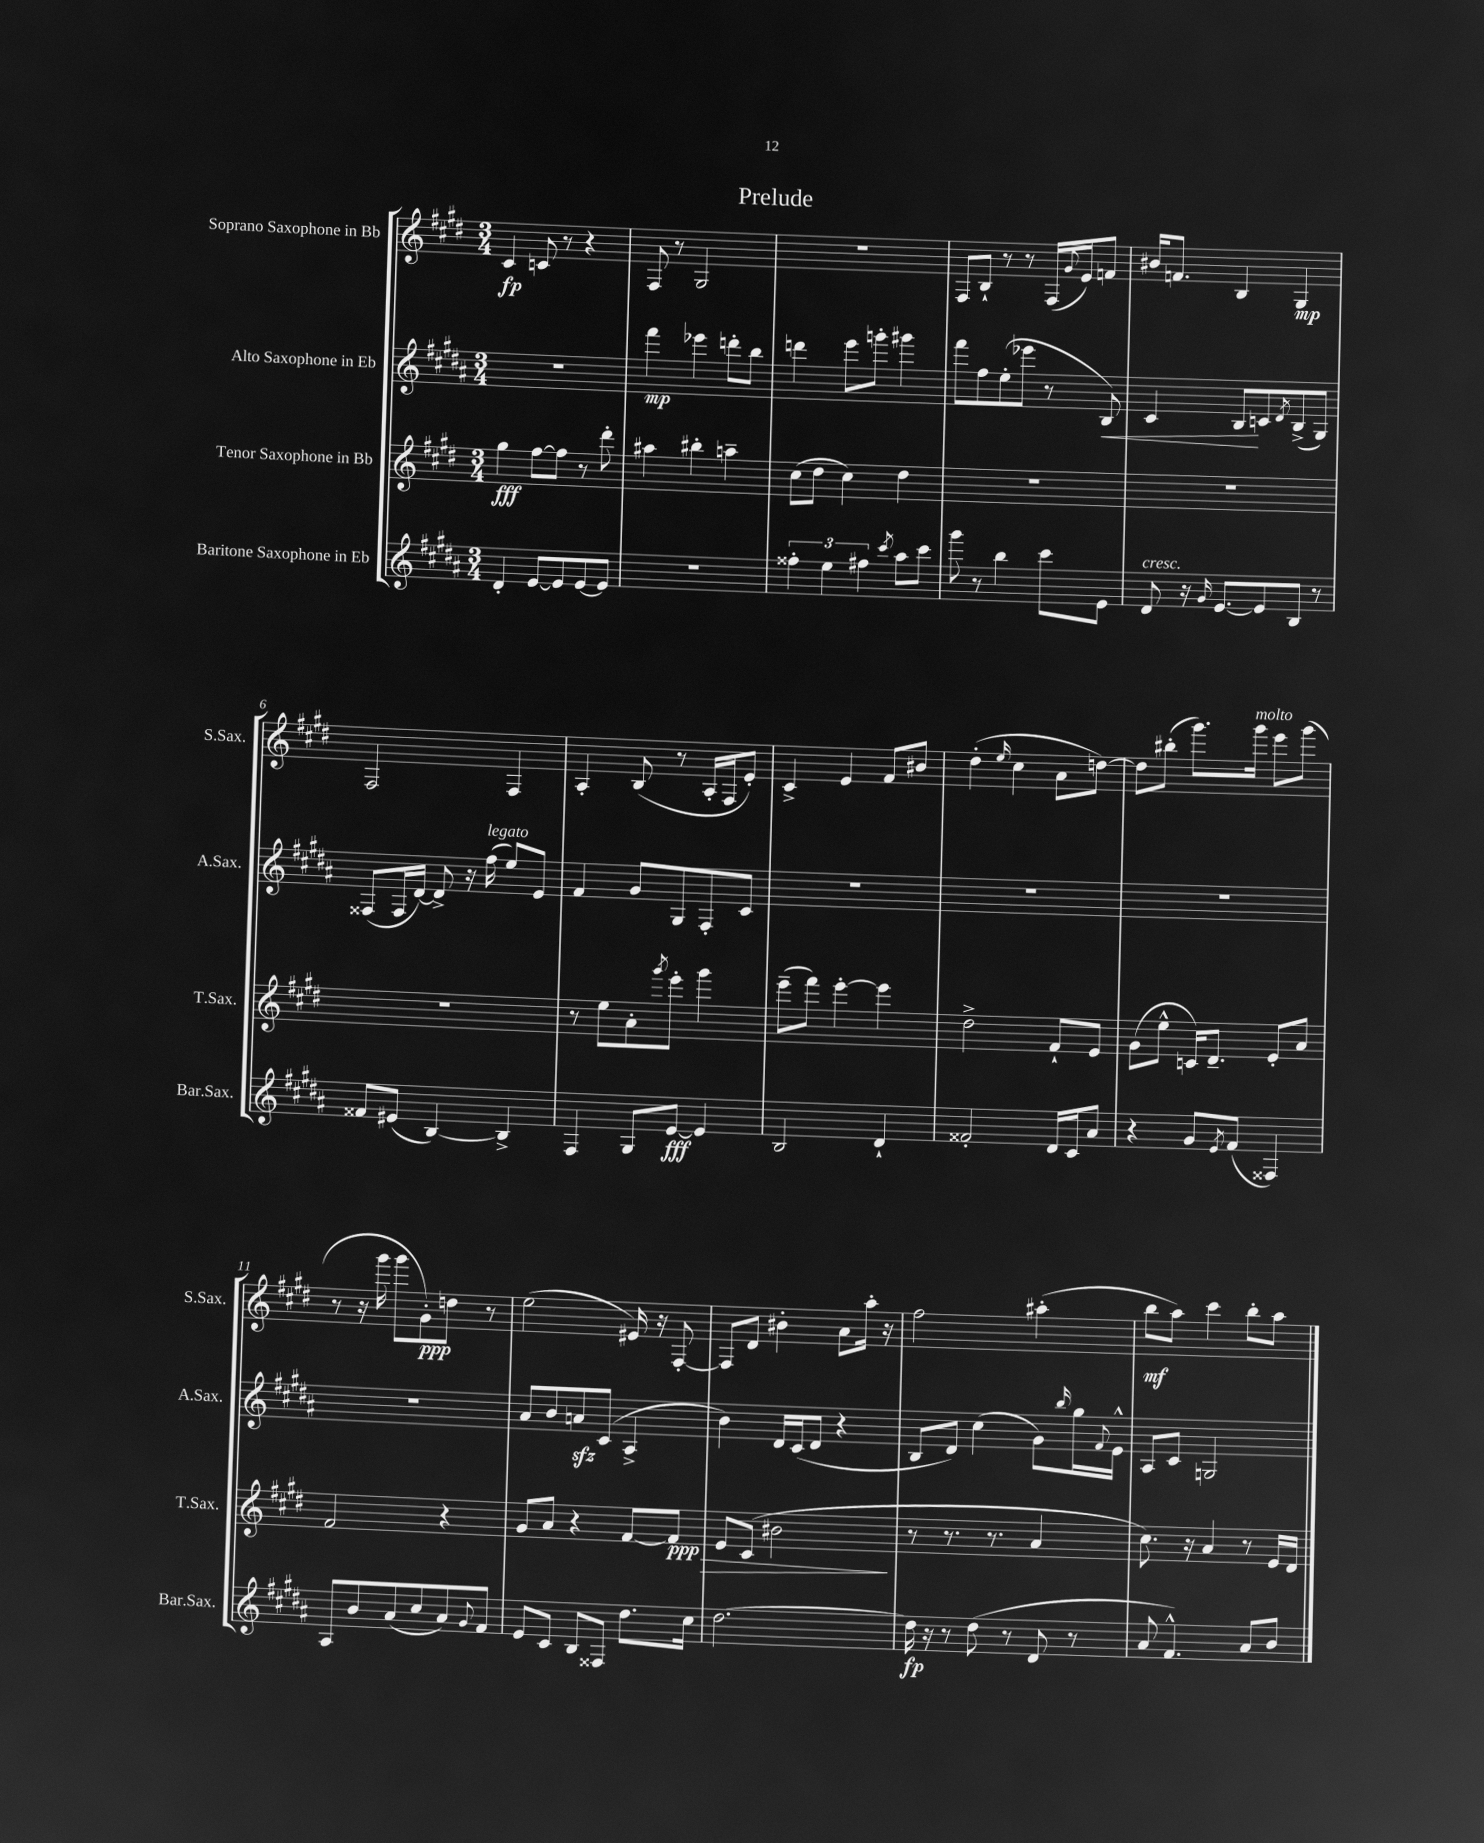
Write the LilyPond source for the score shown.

\header { title = "Prelude" }
<<
\new StaffGroup <<
\new Staff = "s0" \with { instrumentName = "Soprano Saxophone in Bb" shortInstrumentName = "S.Sax." } {
    \clef treble \key e \major \numericTimeSignature \time 3/4
    cis'4\fp c'8 r8 r4 |
    fis8 r8 gis2 |
    R2. |
    fis8 b8-! r8 r8 fis16( \appoggiatura { gis'8 } e'16) f'8 |
    bis'16 f'8. b4 gis4\mp |
    fis2 fis4 |
    a4-. b8( r8 a16-. fis16 e'8-.) |
    cis'4-> e'4 fis'8 bis'8 |
    dis''4-.( \grace { e''16 } cis''4 a'8 d''8~) |
    d''8 bis''8-.( gis'''8.) gis'''16^\markup { \italic "molto" } e'''8 gis'''8( |
    r8 r16 gis'''16 gis'''8 gis'8-.\ppp) d''8 r8 |
    e''2( eis'16) r16 fis8~-. |
    fis8 dis'8 bis'4-. a'8 a''16-. r16 |
    fis''2 ais''4-.( |
    b''8\mf a''8) cis'''4 b''8-. a''8 \bar "|." |
}
\new Staff = "s1" \with { instrumentName = "Alto Saxophone in Eb" shortInstrumentName = "A.Sax." } {
    \clef treble \key b \major \numericTimeSignature \time 3/4
    R2. |
    fis'''4\mp ees'''4 d'''8-. b''8 |
    d'''4 e'''8 g'''8-. gis'''4 |
    fis'''8 fis''8 e''8-.( ees'''8 r8 b8\<) |
    cis'4 b8\! c'8 \acciaccatura { dis'8 } b8->( gis8) |
    fisis8( fisis16 dis'16~) dis'8-> r16 fis''16^\markup { \italic "legato" }( e''8) e'8 |
    fis'4 gis'8 gis8 fis8-. cis'8 |
    R2. |
    R2. |
    R2. |
    R2. |
    ais'8 b'8 a'8\sfz cis'8( ais4-> |
    b'4) dis'16 cis'16( dis'8 r4 |
    b8 dis'8) cis''4( gis'8) \grace { b''16 } gis''16 \appoggiatura { fis'8 } e'16-^ |
    ais8 cis'8 g2 \bar "|." |
}
\new Staff = "s2" \with { instrumentName = "Tenor Saxophone in Bb" shortInstrumentName = "T.Sax." } {
    \clef treble \key e \major \numericTimeSignature \time 3/4
    gis''4\fff fis''8~ fis''8 r8 dis'''8-. |
    ais''4 bis''4-. a''4-- |
    cis''8( dis''8 cis''4) dis''4 |
    R2. |
    R2. |
    R2. |
    r8 e''8 a'8-. \acciaccatura { gis'''8 } e'''8-. gis'''4 |
    e'''8--( fis'''8) e'''4~-. e'''4 |
    dis''2-> fis'8-! e'8 |
    gis'8( e''8-^ c'16) dis'8.-- e'8-. a'8 |
    fis'2 r4 |
    gis'8 a'8 r4 fis'8~ fis'8\ppp\> |
    e'8 cis'8( bis'2\! |
    r8 r8. r8. a'4 |
    cis''8.) r16 a'4 r8 e'16 dis'16 \bar "|." |
}
\new Staff = "s3" \with { instrumentName = "Baritone Saxophone in Eb" shortInstrumentName = "Bar.Sax." } {
    \clef treble \key b \major \numericTimeSignature \time 3/4
    dis'4-. e'8~ e'8 e'8~ e'8 |
    R2. |
    \tuplet 3/2 { fisis''4-. e''4 fis''4 } \acciaccatura { cis'''8 } ais''8 cis'''8 |
    gis'''8 r8 b''4 cis'''8 e'8 |
    dis'8^\markup { \italic "cresc." } r16 \grace { gis'16 } e'8.~ e'8 b8 r8 |
    fisis'8 eis'8( b4~) b4-> |
    fis4 gis8 e'8~\fff e'4 |
    b2 dis'4-! |
    fisis'2-. dis'16 cis'16 ais'8 |
    r4 gis'8 \acciaccatura { e'8 } fis'8( fisis4) |
    ais8 b'8 ais'8( cis''8 ais'8) \appoggiatura { gis'8 } fis'8 |
    e'8 cis'8 b8 fisis8 dis''8. cis''16 |
    dis''2.~ |
    dis''16\fp r16 r8 dis''8( r8 dis'8 r8 |
    ais'8 fis'4.-^) ais'8 b'8 \bar "|." |
}
>>
>>
